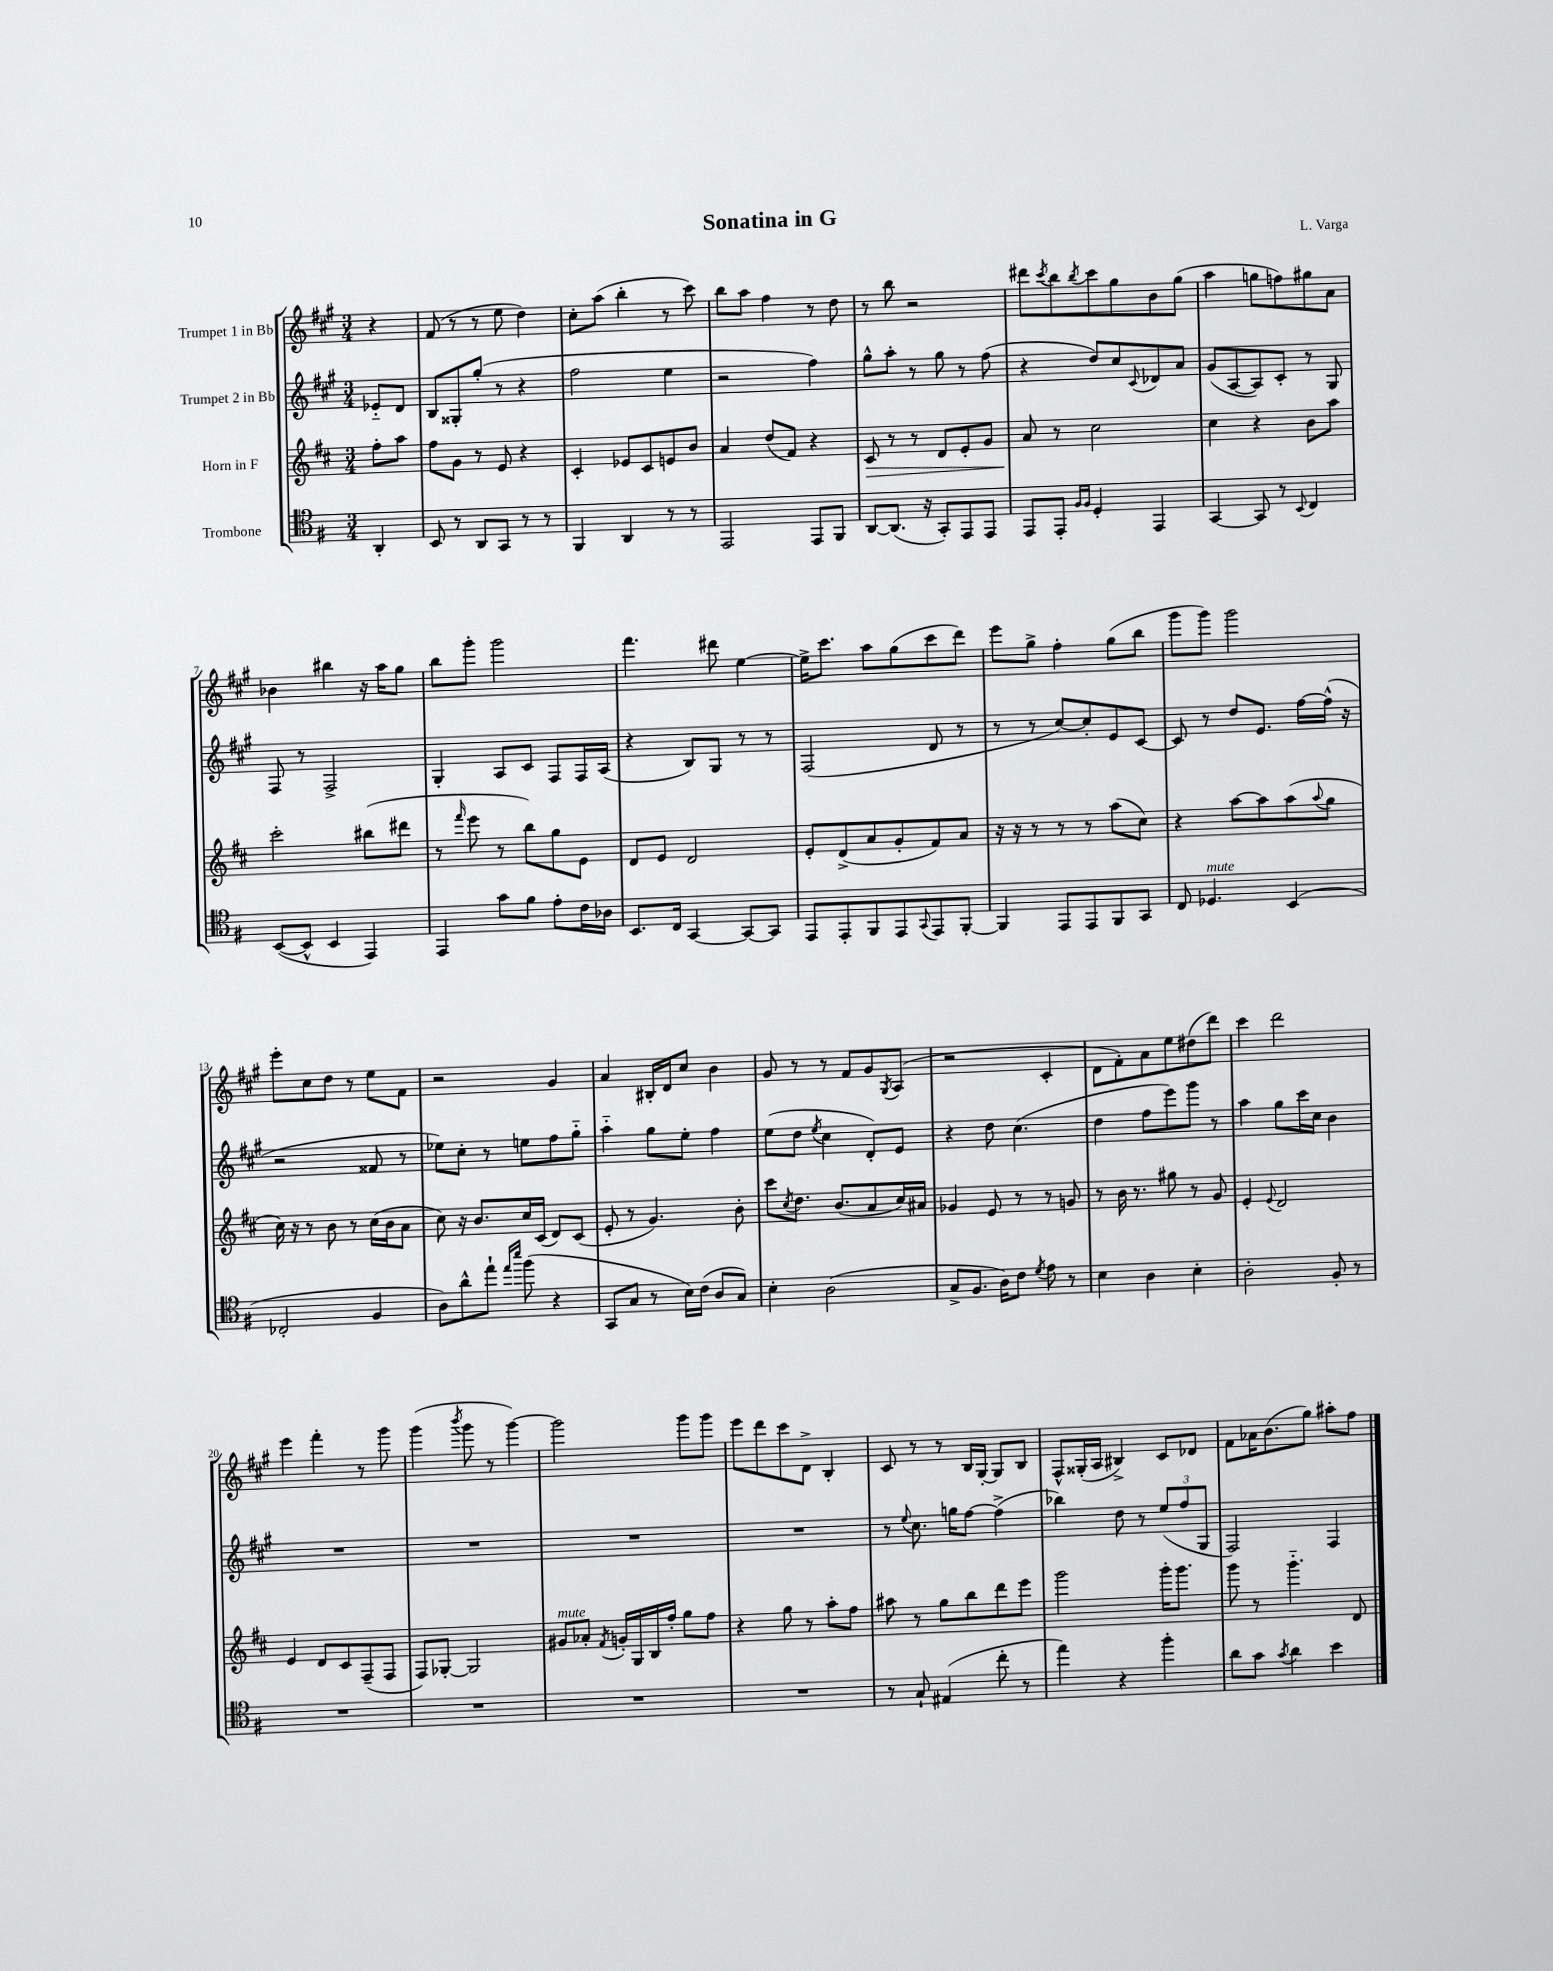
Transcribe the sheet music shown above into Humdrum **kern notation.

**kern	**kern	**kern	**kern
*staff4	*staff3	*staff2	*staff1
*clefC4	*clefG2	*clefG2	*clefG2
*k[f#]	*k[f#c#]	*k[f#c#g#]	*k[f#c#g#]
*M3/4	*M3/4	*M3/4	*M3/4
4AA'/	8ff#'\L	8e-'~/L	4r
.	8aa\J	8d/J	.
=	=	=	=
8BB/	8ff#\L	8B/L	(8f#/
8r	8g\J	8G##'/	8r
8AA/L	8r	(8gg#'/J	8r
8GG/J	8e/	8r	8ee\
8r	4r	4r	4dd\)
8r	.	.	.
=	=	=	=
4FF#/	4c#'/	2ff#\	8cc#'\L
.	.	.	(8aa\J
4AA/	8e-/L	.	4bb'\
.	8c#/	.	.
8r	8e/	4ee\	8r
8r	8b/J	.	8ccc#\)
=	=	=	=
2EE/	4a/	2r	8bb\L
.	.	.	8aa\J
.	(8dd/L	.	4ff#\
.	8f#/J)	.	.
8EE/L	4r	4ff#\)	8r
8FF#/J	.	.	8dd\
=	=	=	=
[8AA/L	8c#/	8gg#^^\L	8r
(8.AA/]J	8r	8aa'\J	8bb\
.	8r	8r	2r
16r	.	.	.
8GG'/L)	8d/L	8gg#\	.
8EE/	8e'/	8r	.
8EE/J	8g/J	(8ff#\	.
=	=	=	=
8EE/L	8a/	4r	8ddd#\L
.	.	.	8qccc#/
8EE'/J	8r	.	8bb\
16qqF#/LL	.	.	.
16qqF#/JJ	.	.	8qbb/
4D'/	2cc#\	8dd/L)	8ccc#\
.	.	8cc#/	8gg#\
.	.	8qqc#/	.
4EE/	.	8d-/	8b\
.	.	8a/J	(8gg#\J
=	=	=	=
[4GG/	4cc#\	(8g#/L	4aa\
.	.	[8A/	.
8GG/]	4r	8A/])	8gg\L
8r	.	8c#'/J	8ff\)
8qqBB/	.	.	.
4C/	8b\L	8r	8gg#\
.	8aa\J	8G#/	8a\J
=	=	=	=
([8BB/L	2ccc#'\	8F#/	4b-\
8BB^^/]J	.	8r	.
4BB/	.	2F#^/	4bb#\
4EE/)	(8bb#\L	.	16r
.	.	.	16aa\LK
.	8ddd#\J	.	8gg#\J
=	=	=	=
4EE/	8r	4G#'/	8bb\L
.	16qqfff#/	.	.
.	8eee\	.	8ggg#'\J
8g\L	8r	8A/L	2ggg#\
8f#\J	8bb\L)	8c#/J	.
8e'\L	8gg\	8F#/L	.
16c\L	8e\J	16F#/L	.
16A-\JJ	.	(16A/JJ	.
=	=	=	=
8.BB/L	8d/L	4r	4.fff#\
.	8e/J	.	.
16C/Jk	.	.	.
[4GG/	2d/	8B/L)	.
.	.	8G#/J	8ddd#\
8GG/_L	.	8r	[4ee\
8GG/]J	.	8r	.
=	=	=	=
8EE/L	8e'/L	(2F#/	16ee^\]LK
.	.	.	8.ccc#\J
8EE'/	(8d^/	.	.
8FF#/	8a/	.	8aa\L
8EE/	8g'/	.	(8gg#\
8qqGG/	.	.	.
8EE/	8f#/)	8d/	8ccc#\
[8FF#'/J	8a/J	8r	8ddd\J)
=	=	=	=
4FF#/]	16r	8r	8eee\L
.	16r	.	.
.	8r	8r	8gg#^\J
8EE/L	8r	[8cc#/L)	4ff#'\
8EE/	8r	8cc#'/]	.
8FF#/	(8aa\L	8e/	(8gg#\L
8GG/J	8cc#\J)	[8c#/J	8bb\J
=	=	=	=
8C/	4r	8c#/]	8ggg#\L
4.D-/	.	8r	8ggg#\J)
.	[8aa\L	8dd/L	2ggg#\
.	8aa\]	8.e/J	.
(4BB/	(8aa\	.	.
.	.	[16ff#\LL	.
.	8qqaa/	.	.
.	8gg\J	(16ff#^^\]JJ	.
.	.	16r	.
=	=	=	=
2C-'/	16cc#\)	2r	8eee'\L
.	16r	.	.
.	8r	.	8cc#\
.	8b\	.	8dd\J
.	8r	.	8r
4F#/	(16cc#\LL	8f##/	8ee\L
.	16b\J	.	.
.	8a\J	8r	8f#\J
=	=	=	=
8A\L)	8cc#\)	8ee-\L)	2r
8a^^\	16r	8cc#'\J	.
.	8.b/L	.	.
8ee`\J	.	8r	.
16qqee/LL	.	.	.
16qqbb/JJ	.	.	.
(8ff#\	16cc#/L	8ee\L	.
.	(16c#/JJ	.	.
4r	8d/L)	8ff#\	4g#/
.	(8c#/J	8gg#'~\J	.
=	=	=	=
8GG/L	8e'/	4aa'~\	4a/
8G/J	8r	.	.
8r	4.g/)	8gg#\L	16B#'/LL
.	.	.	16d/J
16B\LL)	.	8ee'\J	8cc#/J
(16c\JJ	.	.	.
8A/L	.	4ff#\	4b\
8G/J)	8b'\	.	.
=	=	=	=
4B'\	8ccc#\L	(8ee\L	8g#/
.	8qcc#/	.	.
.	8.dd\J	8dd\J	8r
.	.	8qee/	.
(2A\	.	4cc#\	8r
.	(8.b/L	.	.
.	.	.	8f#/L
.	8a/	8d'/L)	8g#/
.	.	.	8qG#/
.	16cc#/L)	8e/J	(8A/J
.	16a#/JJ	.	.
=	=	=	=
8G^/L	4g-/	4r	2r
8.F#/J	.	.	.
.	8e/	8dd\	.
16A\LK)	.	.	.
8c\J	8r	(4.cc#\	.
8qd/	.	.	.
8e\	8r	.	4c#'/
8r	8g/	.	.
=	=	=	=
4B\	8r	4dd\	8d\L
.	16b\	.	8f#'\)
.	8.r	.	.
4A\	.	8ff#\L	8a\
.	8gg#\	8eee\)	8ee\
4B'\	8r	8ggg#\J	(8dd#\
.	8g/	8r	8ddd\J)
=	=	=	=
2A'\	4e'/	4aa\	4ccc#\
.	8qqe/	.	.
.	2d/	8gg#\L	2ddd\
.	.	16ccc#\L	.
.	.	16cc#\JJ	.
8F#'/	.	4b\	.
8r	.	.	.
=	=	=	=
2.r	4e/	2.r	4eee\
.	8d/L	.	4fff#'\
.	8c#/	.	.
.	(8F#~/	.	8r
.	8F#/J	.	8ggg#\
=	=	=	=
2.r	8F#/L)	2.r	(4ggg#\
.	[8G-'/J	.	.
.	.	.	8qbbb/
.	2G-/]	.	8ggg#\
.	.	.	8r
.	.	.	[4ggg#\)
=	=	=	=
2.r	8g#/L	2.r	2ggg#\]
.	8a-'/J	.	.
.	8qf#/	.	.
.	16g'/LL	.	.
.	16G/	.	.
.	16B/	.	.
.	16ff#'/JJ	.	.
.	8gg\L	.	8ggg#\L
.	8ff#\J	.	8ggg#\J
=	=	=	=
2.r	4r	2.r	8eee\L
.	.	.	8ddd\
.	8gg\	.	8ccc#\
.	8r	.	8d^\J
.	8aa'\L	.	4B'/
.	8ff#\J	.	.
=	=	=	=
8r	8aa#\	8r	8c#/
.	.	8qqee/	.
8G`/	8r	8.cc#\	8r
(4E#/	8gg\L	.	8r
.	.	16gg\LK	.
.	8bb\	[8ff#\J	16B/LL
.	.	.	[16G#'/JJ
8cc'\	8ddd\	(4ff#^\]	8G#/]L
8r	8eee\J	.	8B/J
=	=	=	=
4ee\)	2ggg\	4bb-\)	8F#^^/L
.	.	.	(16G##'/L
.	.	.	16A/JJ
4r	.	8dd\	4B#^/)
.	.	8r	.
4ff#'\	16ggg'\LK	(12ee/L	8c#/L
.	8.ggg\J	.	.
.	.	12ff#/	.
.	.	.	8d-/J
.	.	12G#/J	.
=	=	=	=
8a\L	8ggg\	2F#/)	8f#\L
8g\J	8r	.	16a-\K
.	.	.	(8.b\
8qg/	.	.	.
4a\	4.ggg'~\	.	.
.	.	.	8gg#\J)
4b\	.	4F#/	8aa#'\L
.	8d/	.	8ff#\J
==	==	==	==
*-	*-	*-	*-
